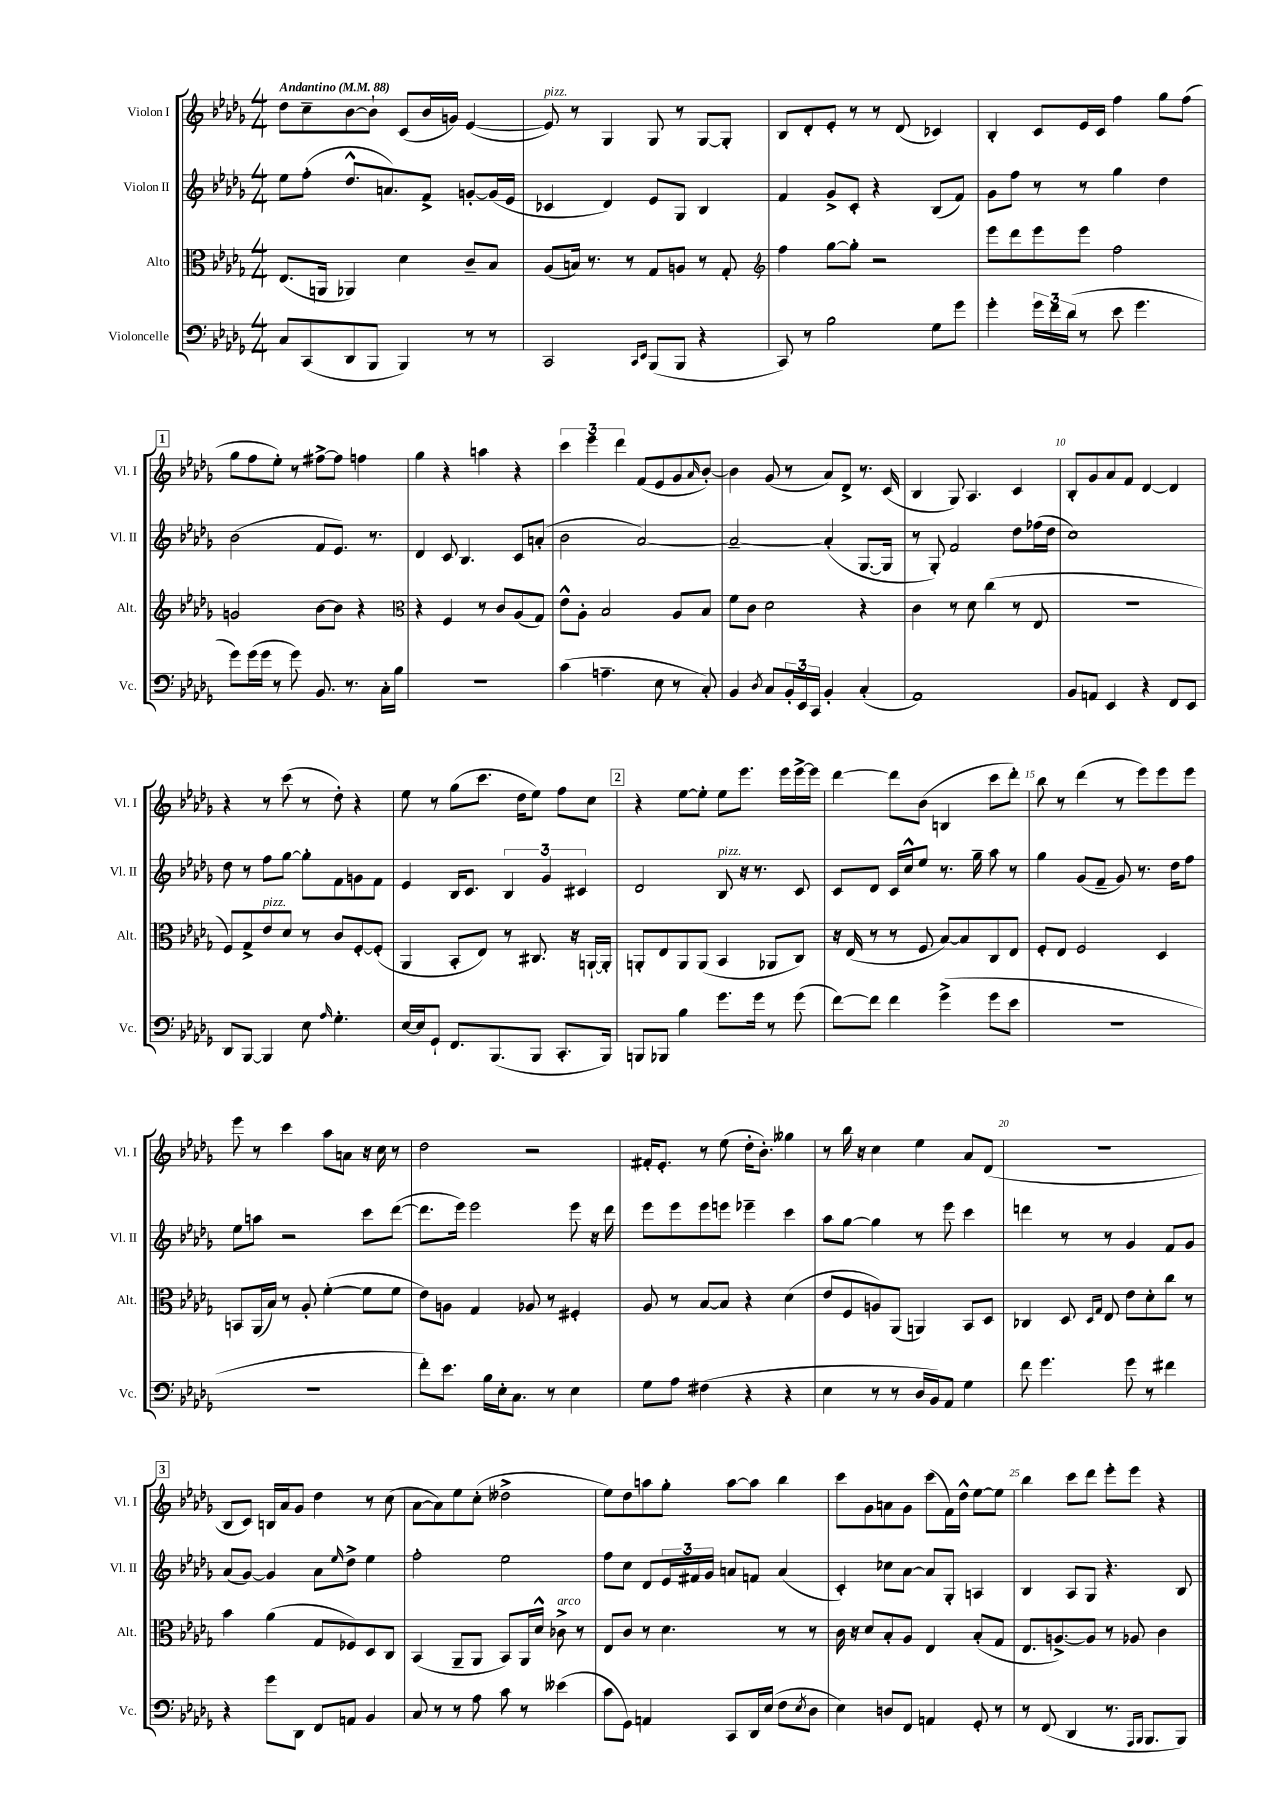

**kern	**kern	**kern	**kern
*staff4	*staff3	*staff2	*staff1
*clefF4	*clefC3	*clefG2	*clefG2
*k[b-e-a-d-g-]	*k[b-e-a-d-g-]	*k[b-e-a-d-g-]	*k[b-e-a-d-g-]
*M4/4	*M4/4	*M4/4	*M4/4
*MM88	*MM88	*MM88	*MM88
8C/L	(8.E-/L	8ee-\L	8dd-\L
(8CC/	.	(8ff'\J	8cc~\
.	16AA/Jk	.	.
8DD-/	4AA-/)	8.dd-^^/L	[8b-\
8BBB-/J	.	.	8b-`\]J
.	.	8.a/)	.
4BBB-/)	4d-\	.	(8c/L
.	.	8f^/J	16b-/L
.	.	.	16g/JJ)
8r	8c~/L	[8g'/L	([4e-/
8r	8B-/J	(16g/]L	.
.	.	16e-/JJ	.
=	=	=	=
2CC/	(8A-/L	4c-/	8e-/])
.	16B/Jk)	.	8r
.	8.r	.	.
.	.	4d-/)	4G-/
.	8r	.	.
16qqCC/LL	.	.	.
16qqEE-/JJ	.	.	.
(8BBB-/L	8G-/L	8e-/L	8G-/
8BBB-/J	8A/J	8G-/J	8r
4r	8r	4B-/	[8G-/L
.	8G-'/	.	8G-'/]J
=	=	=	=
*	*clefG2	*	*
8CC/)	4ff\	4f/	8B-/L
8r	.	.	8d-'/
2B-\	[8gg-\L	8g-^/L	8e-'/J
.	8gg-'\]J	8c'/J	8r
.	2r	4r	8r
.	.	.	(8d-/
8G-\L	.	(8B-/L	4c-/)
8g-\J	.	8f/J)	.
=	=	=	=
4g-'\	8eee-\L	8g-\L	4B-'/
.	8ddd-\	8ff\J	.
24g-\LL	8eee-\	8r	8c/L
24f\	.	.	.
(24d-\JJ	.	.	.
8r	8eee-\J	8r	16e-/L
.	.	.	16c/JJ
8e-\	2ff\	4gg-\	4ff\
4.g-\	.	.	.
.	.	4dd-\	8gg-\L
.	.	.	(8ff\J
=	=	=	=
8g-\L)	2g/	(2b-\	8gg-\L
(16g-\L	.	.	8ff\
16g-\JJ	.	.	.
8r	.	.	8ee-'\J)
8g-\)	.	.	8r
8.BB-/	[8b-\L	8f/L	[8ff#^\L
.	8b-\]J	8.e-/J)	8ff#\]J
8.r	.	.	.
.	4r	.	4ff\
.	.	8.r	.
16C'\LL	.	.	.
16B-\JJ	.	.	.
=	=	=	=
*	*clefC3	*	*
1r	4r	4d-/	4gg-\
.	4F/	8c/	4r
.	.	4.B-/	.
.	8r	.	4aa\
.	8c/L	.	.
.	(8A-/	8c/L	4r
.	8G-/J)	(8a'/J	.
=	=	=	=
(4c\	8e-^^\L	2b-\	6ccc\
.	8A-'\J	.	.
.	.	.	6eee-\
4.A~\	2B-/	.	.
.	.	.	6ddd-\
.	.	[2a-/)	(8f/L
8E-\	.	.	8e-/
8r	8A-/L	.	8g-/
.	.	.	16qqa-/
8C'/)	8B-/J	.	[8b-'/J)
=	=	=	=
4BB-/	8f\L	2a-~/_	4b-\]
.	8c\J	.	.
8qD-/	.	.	.
8C/L	2d-\	.	(8g-/
24BB-'/L	.	.	8r
24EE-/	.	.	.
24CC/JJ	.	.	.
4BB-'/	.	(4a-'/]	8a-/L)
.	.	.	8d-^/J
(4C'/	4r	[8.G-/L	8.r
.	.	16G-/]Jk	(16c/
=	=	=	=
1AA-)	4c\	8r	4B-/
.	.	8G-'/)	.
.	8r	2f/	8G-/)
.	8d-\	.	4.A-/
.	(4cc\	.	.
.	8r	8dd-\L	4c/
.	8E-/	(16ff-\L	.
.	.	16dd-\JJ	.
=	=	=	=
8BB-/L	1r	1cc)	8B-'/L
8AA/J	.	.	8g-/
4EE-/	.	.	8a-/
.	.	.	8f/J
4r	.	.	[4d-/
8FF/L	.	.	4d-/]
8EE-/J	.	.	.
=	=	=	=
8DD-/L	8F/L)	8dd-\	4r
[8BBB-/J	8G-^/	8r	.
4BBB-/]	8e-/	8ff\L	8r
.	8d-/J	[8gg-\J	(8ccc\
8E-\	8r	8gg-'\]L	8r
16qqA-/	.	.	.
4.G-'\	8c/L	8f\	8dd-'\)
.	[8F'/	8g\	4r
.	(8F'/]J	8f\J	.
=	=	=	=
[16E-/LL	4AA-/	4e-/	8ee-\
16E-/]J	.	.	.
8GG-`/J	.	.	8r
8.FF/L	8BB-'/L	16B-/LK	(8gg-\L
.	.	8.c/J	.
.	8E-/J)	.	8.ccc\J
(8.BBB-/	.	.	.
.	8r	6B-/	.
.	.	.	16dd-\LK
8BBB-/J	8.C#/	.	8ee-\J)
.	.	6g-/	.
8.CC'/L	.	.	8ff\L
.	16r	.	.
.	.	6c#/	.
.	[16AA`/LL	.	8cc\J
16BBB-/Jk)	16AA'/]JJ	.	.
=	=	=	=
8BBB/L	8AA'/L	2d-/	4r
8BBB-/J	8E-/	.	.
4B-\	8AA/	.	[8ee-\L
.	(8AA/J	.	8ee-'\]J
8.g-\L	4BB-/	8B-/	8ee-\L
.	.	16r	8.eee-\J
16g-\Jk	.	8.r	.
8r	8AA-/L	.	.
.	.	.	16eee-\LL
(8g-\	8C/J)	8c/	[16eee-^\
.	.	.	16eee-\]JJ
=	=	=	=
[8f\L)	16r	8c/L	[4ddd-\
.	(16E-/	.	.
8f\]J	8r	8d-/J	.
4f\	8r	16c/LL	8ddd-\]L
.	.	16cc^^/J	.
.	8F/	8ee-/J	(8b-\J
(4g-^\	[8B-/L)	8.r	4B/
.	8B-/]	.	.
.	.	16gg-~\	.
8g-\L	8C/	8aa-\	8ccc\L
8e-\J	8E-/J	8r	8ddd-'\J)
=	=	=	=
1r	8F'/L	4gg-\	8bb-\
.	8E-/J	.	8r
.	2F/	(8g-/L	(4ddd-\
.	.	8f~/J	.
.	.	8g-/)	8r
.	.	8.r	8eee-\L)
.	4D-/	.	8eee-\
.	.	16dd-\LK	.
.	.	8ff\J	8eee-\J
=	=	=	=
1r	8BB/L	8ee-\L	8eee-\
.	(16AA-/L	8aa\J	8r
.	16B-/JJ)	.	.
.	8r	2r	4ccc\
.	8A-'/	.	.
.	([4f'\	.	8aa-\L
.	.	.	8a\J
.	8f\]L	8ccc\L	16r
.	.	.	16cc\
.	8f\J	([8ddd-\J	8r
=	=	=	=
8f'\L)	8e-\L)	8.ddd-\]L	2dd-\
8.e-\J	8A\J	.	.
.	.	16eee-\Jk)	.
.	4G-/	2eee-\	.
16B-\LL	.	.	.
16E-'\J	.	.	.
8.C\J	.	.	.
.	8A-/	.	2r
8r	8r	.	.
4E-\	4F#'/	8eee-\	.
.	.	16r	.
.	.	16ddd-\	.
=	=	=	=
8G-\L	8A-/	8eee-\L	16f#'/LK
.	.	.	8.e-'/J
8A-\J	8r	8eee-\	.
(4F#\	[8B-/L	8eee-\	8r
.	8B-/]J	8eee\J	(8ee-\
4r	4r	4eee-~\	16dd-'\LK
.	.	.	8.b-'\J)
4r	(4d-\	4ccc\	4gg--\
=	=	=	=
4E-\	8e-/L	8aa-\L	8r
.	8F/	[8gg-\J	16bb-\
.	.	.	16r
8r	8A/)	4gg-\]	4cc\
8r	(8AA-/J	.	.
16D-/LL	4AA/)	8r	4ee-\
16BB-/J)	.	.	.
8AA-/J	.	8eee-\	.
4G-\	8BB-/L	4ccc\	8a-/L
.	8D-/J	.	(8d-/J
=	=	=	=
8f\	4C-/	4ddd\	1r
4.g-\	.	.	.
.	8D-/	8r	.
.	16qqD-/LL	.	.
.	16qqG-/JJ	.	.
.	8E-/	8r	.
8g-\	8e-\L	4g-/	.
8r	8d-'\	.	.
4f#\	8cc\J	8f/L	.
.	8r	8g-/J	.
=	=	=	=
4r	4b-\	(8a-/L	8B-/L
.	.	[8g-/J)	8c/J)
8g-\L	(4a-\	4g-/]	16B/LL
.	.	.	16a-/J
8DD-\J	.	.	8g-/J
8FF/L	8G-/L	8a-\L	4dd-\
.	.	16qqee-/	.
8AA/J	8F-/)	8dd-^\J	.
4BB-/	8D-/	4ee-\	8r
.	8C/J	.	(8cc\
=	=	=	=
8C/	(4BB-/	2ff'\	[8a-\L
8r	.	.	8a-\])
8r	8AA-~/L	.	8ee-\
8A-\	8AA-/J	.	(8cc'\J
8c\	8BB-/L)	2ee-\	2dd--^\
8r	16AA-/L	.	.
.	16d-^^/JJ	.	.
(4e--\	8c-^\	.	.
.	8r	.	.
=	=	=	=
8c\L	8E-/L	8ff\L	8ee-\L)
8GG-\J)	8c/J	8cc\J	8dd-\
4AA/	8r	8d-/L	8aa\
.	4.d-\	24e-/L	8gg-'\J
.	.	24f#/	.
.	.	24g-/JJ	.
8CC/L	.	8a/L	[8aa\L
16DD-/L	.	8f/J	8aa\]J
(16E-/JJ	.	.	.
8F\L	8r	(4a/	4bb-\
8qE-/	.	.	.
8D-\J	8r	.	.
=	=	=	=
4E-\)	16c\	4c'/)	8ccc\L
.	16r	.	.
.	8d-/L	.	8g-\
8D/L	8B-'/	8cc-\L	8a\
8FF/J	8A-/J	[8a-\J	8g-\J
4AA/	4E-/	8a-/]L	(8ccc\L
.	.	8G-'/J	16f\L)
.	.	.	16dd-^^\JJ
8GG-'/	(8B-'/L	4A/	[8ee-\L
8r	8G-/J	.	8ee-\]J
=	=	=	=
8r	8.E-/L	4B-/	4bb-\
(8FF/	.	.	.
.	[8.A^/)	.	.
4DD-/	.	8A-/L	8ccc\L
.	8A/]J	8G-/J	8ddd-\J
8.r	8r	4.r	8eee-'\L
.	8A-/	.	8eee-\J
16qqAAA-/LL	.	.	.
16qqBBB-/JJ	.	.	.
8.BBB-/L	.	.	.
.	4c\	.	4r
8BBB-/J)	.	8B-/	.
==	==	==	==
*-	*-	*-	*-
